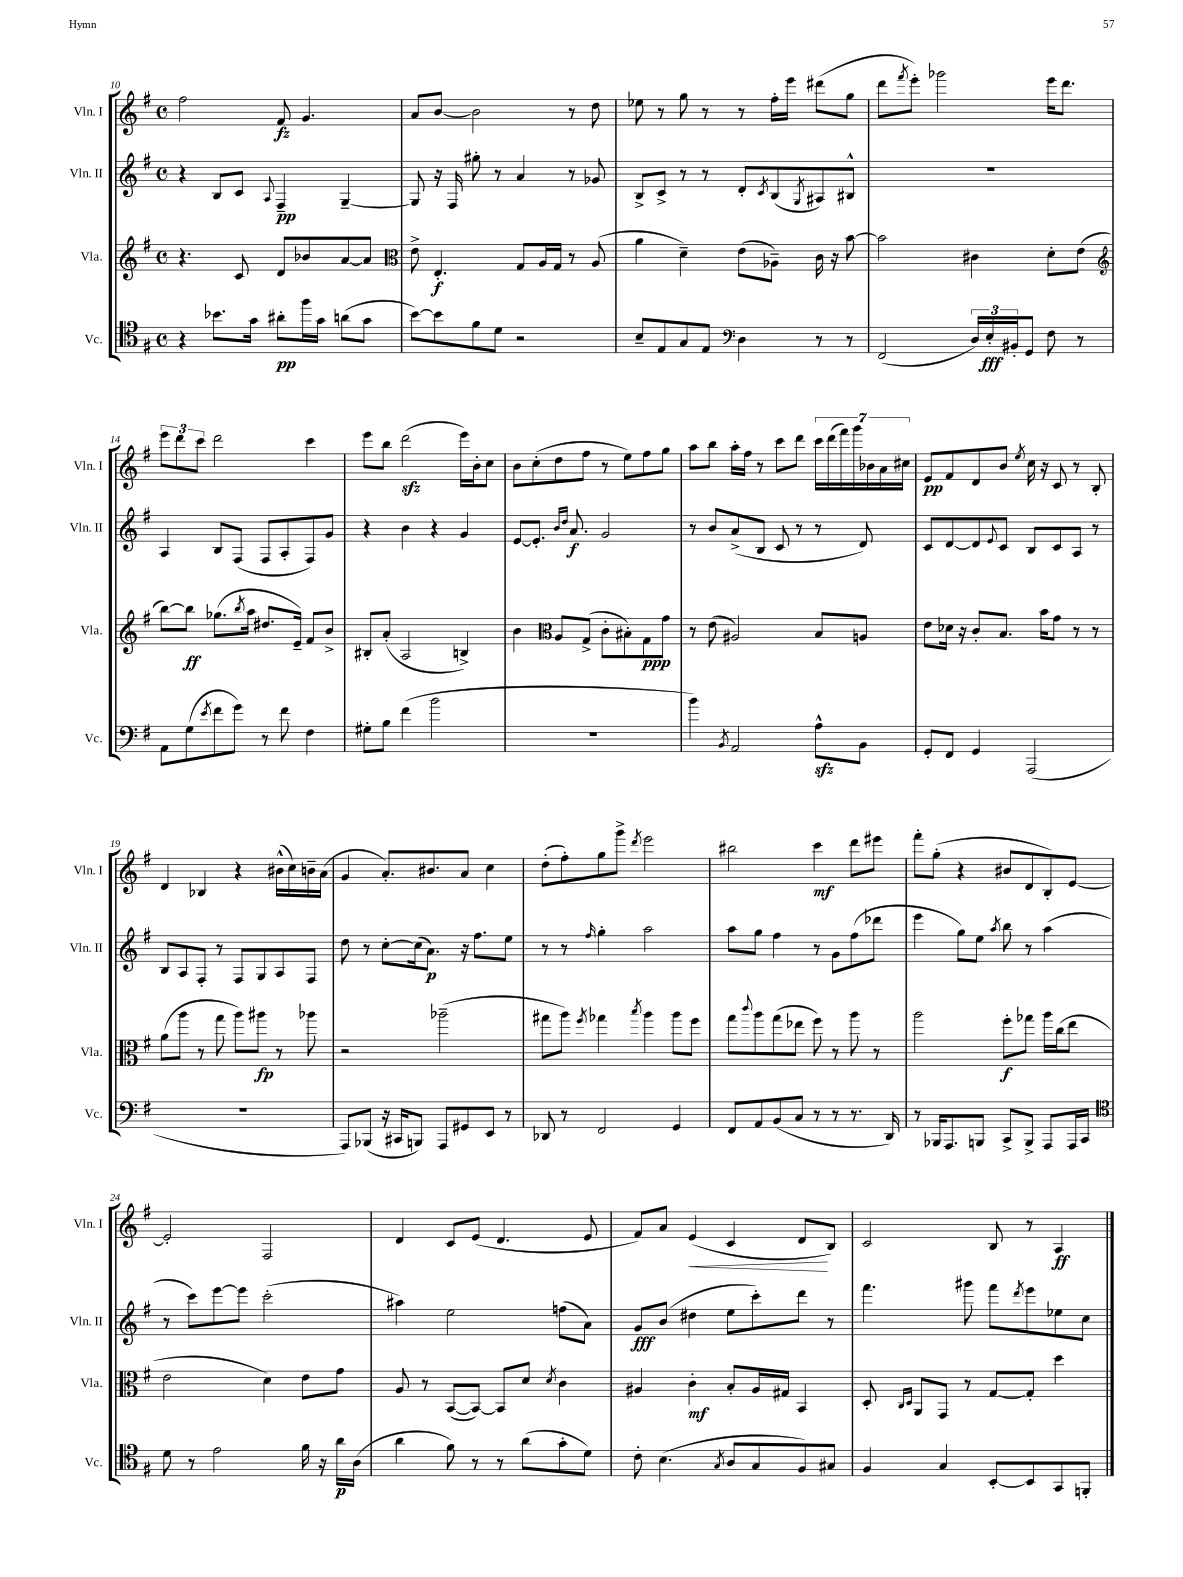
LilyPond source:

<<
\new StaffGroup <<
\new Staff = "s0" \with { instrumentName = "Vln. I" shortInstrumentName = "Vln. I" } {
    \clef treble \key g \major \defaultTimeSignature \time 4/4
    fis''2 fis'8\fz g'4. |
    a'8 b'8~ b'2 r8 d''8 |
    ees''8 r8 g''8 r8 r8 fis''16-. e'''16 dis'''8( g''8 |
    d'''8 \acciaccatura { fis'''8 } e'''8-.) ges'''2 e'''16 d'''8. |
    \tuplet 3/2 { e'''8 d'''8 c'''8 } d'''2 c'''4 |
    e'''8 b''8 d'''2\sfz( e'''16) b'16-. c''8 |
    b'8 c''8-.( d''8 fis''8 r8 e''8) fis''8 g''8 |
    a''8 b''8 a''16-. fis''16 r8 c'''8 d'''8 \tuplet 7/4 { c'''16 d'''16( fis'''16) g'''16 bes'16 a'16 cis''16 } |
    e'8\pp fis'8 d'8 b'8 \acciaccatura { e''8 } c''16 r16 c'8 r8 b8-. |
    d'4 bes4 r4 bis'16-^( c''16) b'16-- a'16( |
    g'4 a'8.-.) bis'8. a'8 c''4 |
    d''8-.( fis''8-.) g''8 g'''8-> \acciaccatura { d'''8 } e'''2 |
    bis''2 c'''4\mf d'''8 eis'''8 |
    fis'''8-. g''8-.( r4 bis'8 d'8 b8-.) e'8~ |
    e'2-. fis2 |
    d'4 c'8 e'8( d'4. e'8 |
    fis'8) a'8 e'4\<( c'4 d'8\! b8) |
    c'2 b8 r8 a4\ff \bar "|." |
}
\new Staff = "s1" \with { instrumentName = "Vln. II" shortInstrumentName = "Vln. II" } {
    \clef treble \key g \major \defaultTimeSignature \time 4/4
    r4 b8 c'8 \appoggiatura { a8 } fis4--\pp g4~-- |
    g8 r16 fis16 gis''8-. r8 a'4 r8 ges'8 |
    b8-> c'8-> r8 r8 d'8-. \acciaccatura { c'8 } b8( \acciaccatura { g8 } ais8) bis8-^ |
    R1 |
    a4 b8 fis8( fis8 a8-. fis8) g'8 |
    r4 b'4 r4 g'4 |
    e'8~ e'8.-. \grace { b'16 d''16 } a'8.\f g'2 |
    r8 b'8 a'8->( b8 c'8 r8 r8 d'8) |
    c'8 d'8~ d'8 \appoggiatura { e'8 } c'8 b8 c'8 a8 r8 |
    b8 a8 fis8-. r8 fis8 g8 a8 fis8 |
    d''8 r8 c''8~-. c''16( a'8.\p) r16 fis''8. e''8 |
    r8 r8 \grace { fis''16 } g''4-. a''2 |
    a''8 g''8 fis''4 r8 g'8 fis''8( des'''8 |
    e'''4 g''8) e''8 \acciaccatura { a''8 } b''8 r8 a''4( |
    r8 c'''8) e'''8~ e'''8 c'''2-.( |
    ais''4) e''2 f''8( a'8) |
    g'8\fff b'8( dis''4 e''8 c'''8-.) d'''8 r8 |
    fis'''4. gis'''8 fis'''8 \acciaccatura { d'''8 } e'''8 ees''8 c''8 \bar "|." |
}
\new Staff = "s2" \with { instrumentName = "Vla." shortInstrumentName = "Vla." } {
    \clef treble \key g \major \defaultTimeSignature \time 4/4
    r4. c'8 d'8 bes'8 a'8~ a'8 |
    \clef alto e'8-> e4.-.\f g8 a16 g16 r8 a8( |
    a'4 d'4--) e'8( aes8--) c'16 r16 b'8~ |
    b'2 cis'4 d'8-. e'8( |
    \clef treble b''8~) b''8\ff ges''8.( \acciaccatura { b''8 } a''16 dis''8. e'16--) fis'8 b'8-> |
    bis8-. a'8-.( a2 b4->) |
    b'4 \clef alto a8 g8->( c'8-. bis8-.) g8\ppp g'8 |
    r8 e'8( ais2) b8 a8 |
    e'8 des'16 r16 c'8-. b8. b'16 g'8 r8 r8 |
    a'8( a''8 r8 g''8 a''8) ais''8\fp r8 aes''8 |
    r2 aes''2--( |
    gis''8 a''8) \acciaccatura { fis''8 } ges''4 \acciaccatura { b''8 } a''4 a''8 fis''8 |
    g''8 \appoggiatura { c'''8 } a''8 g''8( ees''8 fis''8) r8 a''8 r8 |
    a''2 fis''8-.\f ges''8 a''16 c''16( e''8 |
    e'2 d'4) e'8 g'8 |
    a8 r8 b,8~( b,8~) b,8 d'8 \acciaccatura { d'8 } c'4 |
    ais4 c'4-.\mf b8-. ais16 gis16 b,4 |
    d8-. \grace { c16 d16 } a,8 g,8 r8 g8~ g8-. d''4 \bar "|." |
}
\new Staff = "s3" \with { instrumentName = "Vc." shortInstrumentName = "Vc." } {
    \clef tenor \key g \major \defaultTimeSignature \time 4/4
    r4 bes'8. g'16 ais'8-.\pp fis''16 g'16 a'8( g'8 |
    b'8~) b'8 fis'8 d'8 r2 |
    b8-- e8 g8 e8 \clef bass d4 r8 r8 |
    fis,2( \tuplet 3/2 { d16) e16-.\fff bis,16-. } g,8 fis8 r8 |
    a,8 g8( \acciaccatura { e'8 } fis'8 g'8) r8 fis'8 fis4 |
    gis8-. b8 fis'4( b'2 |
    R1 |
    b'4) \acciaccatura { b,8 } a,2 a8-^\sfz b,8 |
    g,8-. fis,8 g,4 a,,2( |
    R1 |
    a,,8) bes,,8( r16 cis,16 b,,8) a,,8 gis,8 e,8 r8 |
    des,8 r8 fis,2 g,4 |
    fis,8 a,8 b,8( c8 r8 r8 r8. d,16) |
    r8 bes,,16 a,,8. b,,8 c,8-> b,,8-> a,,8 a,,16 c,16 |
    \clef tenor d'8 r8 e'2 fis'16 r16 a'16\p a16( |
    a'4 fis'8) r8 r8 a'8( g'8-. d'8) |
    c'8-. b4.( \acciaccatura { g8 } a8 g8 fis8) gis8 |
    fis4 g4 b,8~-. b,8 g,8 f,8-. \bar "|." |
}
>>
>>
\layout { \context { \Score currentBarNumber = #10 } }
